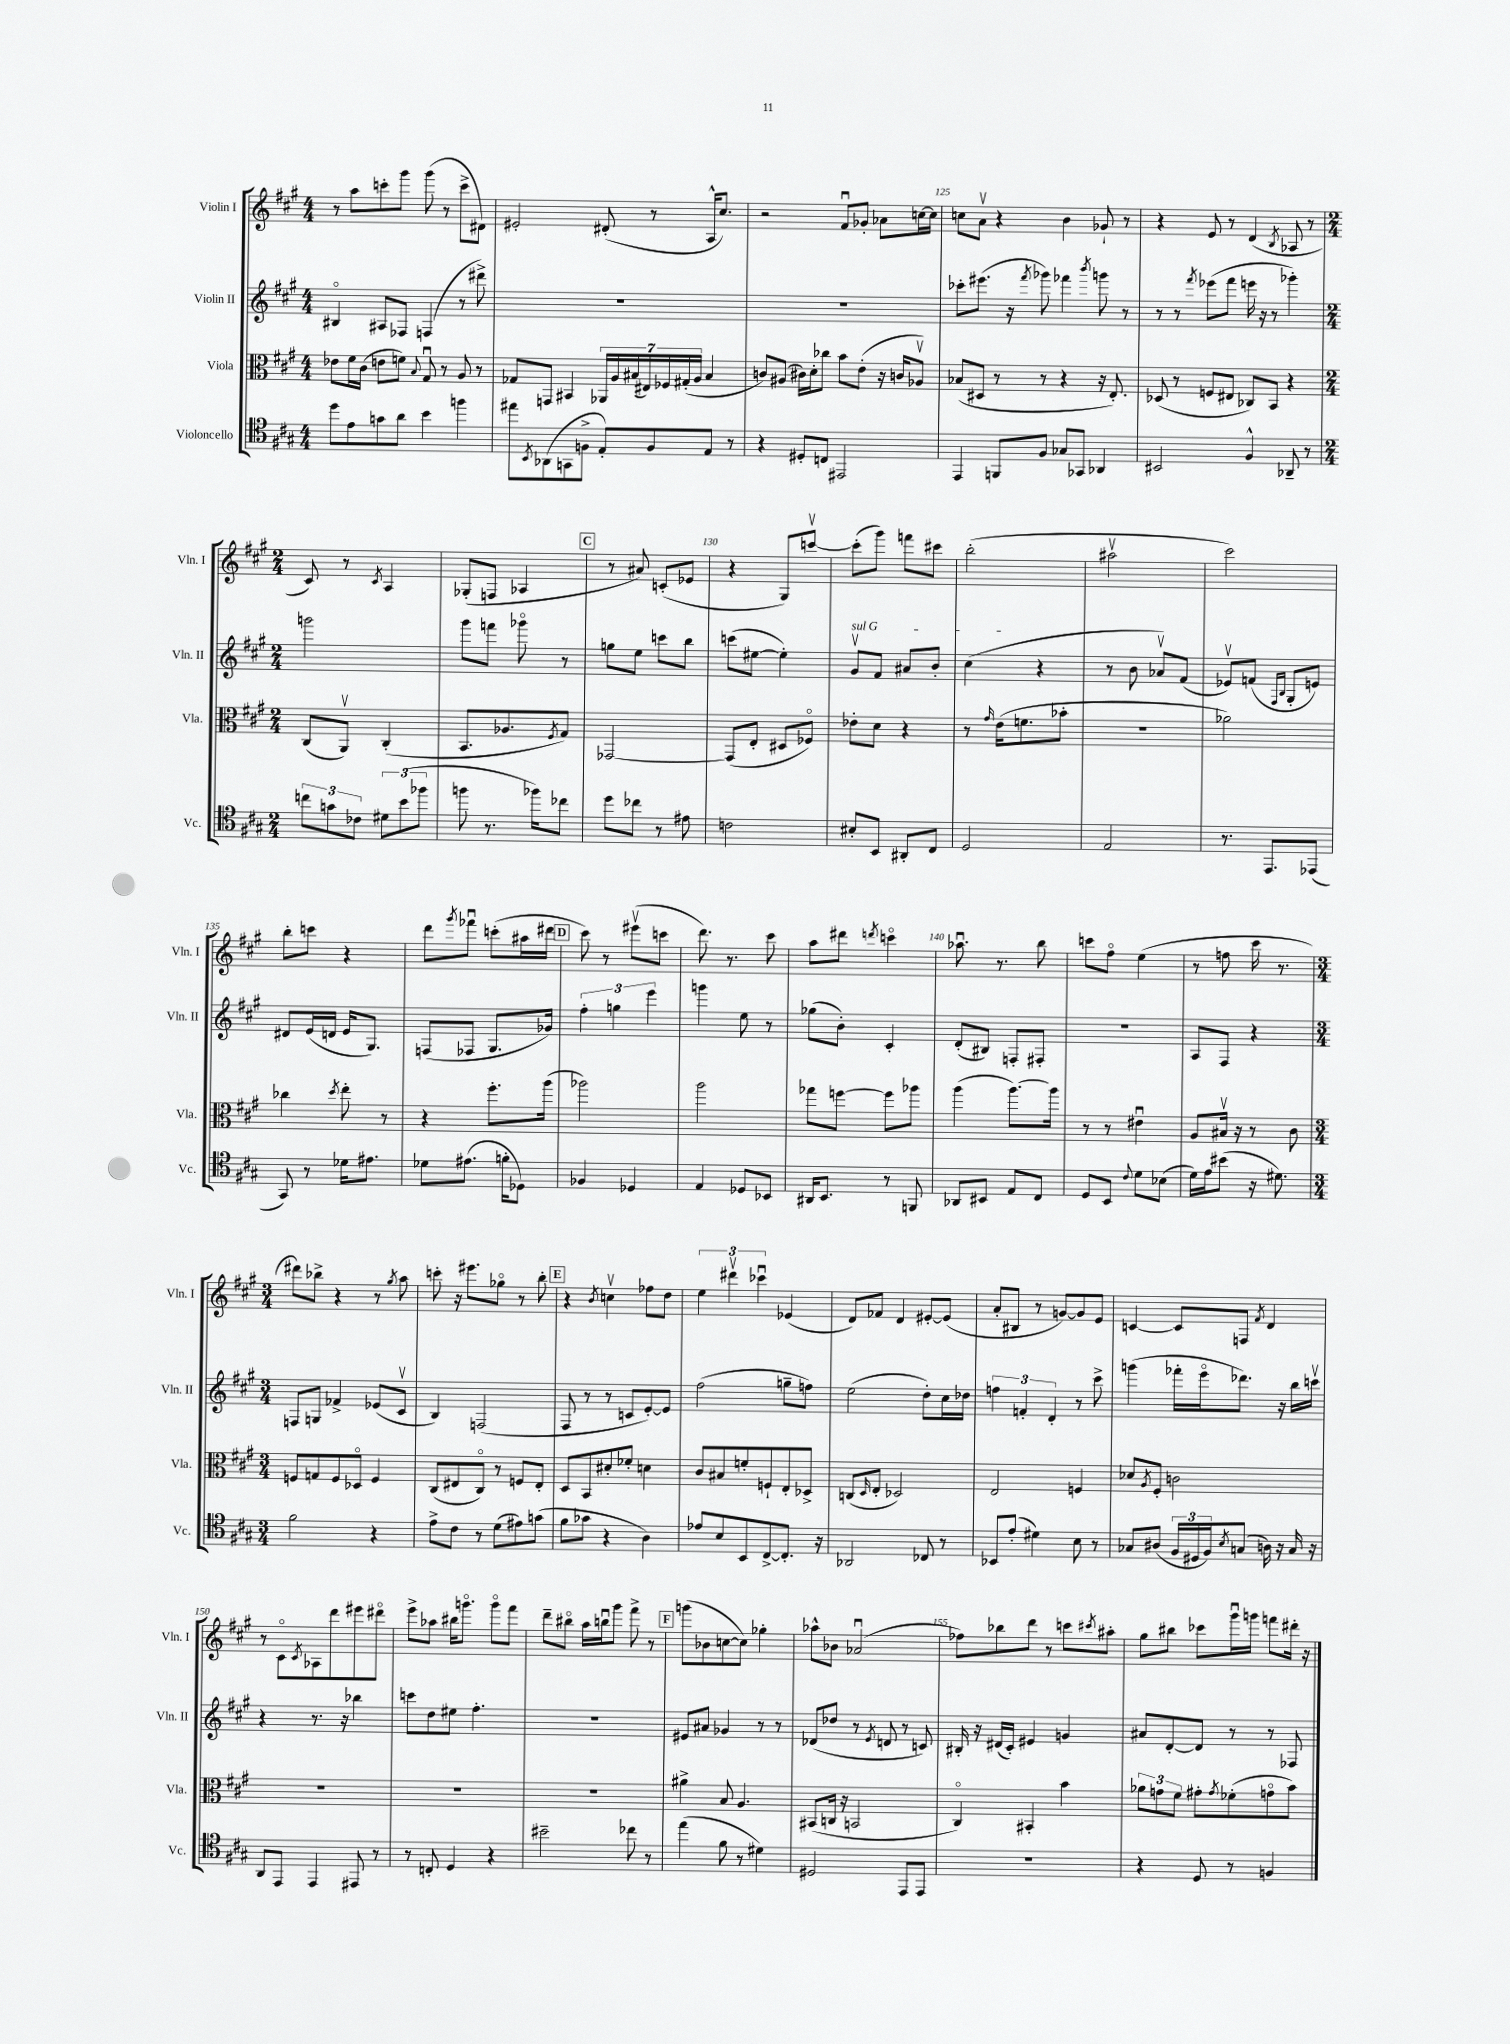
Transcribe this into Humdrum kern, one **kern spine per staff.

**kern	**kern	**kern	**kern
*staff4	*staff3	*staff2	*staff1
*clefC4	*clefC3	*clefG2	*clefG2
*k[f#c#g#]	*k[f#c#g#]	*k[f#c#g#]	*k[f#c#g#]
*M4/4	*M4/4	*M4/4	*M4/4
8dd	8e-	4B#o	8r
8e	16f#	.	8aa
.	(16c#	.	.
8g	8e	8A#	8ccc'
8a	8f)	8F-	8ggg#
.	8qqB	.	.
4b	8G#u	(4F	(8ggg#
.	8r	.	8r
4ff	8A	8r	8ccc^
.	8r	8ddd#^)	8d#)
=	=	=	=
8ee#	8G-	1r	2e#'
8qBB	.	.	.
(8AA-	8GG	.	.
8GG	4BB#	.	.
8F^	.	.	.
8E')	28AA-	.	(8d#'
.	28A	.	.
.	(28B#	.	.
.	28E#)	.	.
8F	.	.	8r
.	28F-	.	.
.	(28G#'	.	.
.	28A	.	.
8E	4B#	.	16A^^
.	.	.	8.cc#)
8r	.	.	.
=	=	=	=
4r	8c)	1r	2r
.	(8A#	.	.
8D#'	16c#)	.	.
.	16d'	.	.
8C	8cc-	.	.
2EE#	8b	.	8f#u
.	(8e'	.	8g-'
.	16r	.	8a-
.	16c	.	.
.	8A-v)	.	[16cc
.	.	.	16cc]
=	=	=	=
4EE	(8B-	8ccc-'	8cc
.	8D#	(8.eee#	8av
8FF	8r	.	4r
.	.	16r	.
.	.	8qfff#	.
8F#	8r	8ggg-)	.
8G-	4r	4fff-	4b
8GG-	.	.	.
.	.	8qbbb	.
4AA-	16r	8ggg	8g-`
.	8.E')	.	.
.	.	8r	8r
=	=	=	=
2BB#	(8D-	8r	4r
.	8r	8r	.
.	.	8qfff#	.
.	8F	(8eee-	8e
.	8E#	8fff#	8r
4F#^^	8C-)	16eee	(4d
.	.	16r	.
.	8BB	8r	.
.	.	.	8qB
8AA-~	4r	4ggg-')	8A-
8r	.	.	8r
=	=	=	=
*M2/4	*M2/4	*M2/4	*M2/4
12cc	(8C#	2ggg	8c#)
12g	.	.	.
.	8AAv)	.	8r
12c-	.	.	.
.	.	.	8qc#
12d#	(4C#'	.	4A
(12b	.	.	.
12ff-	.	.	.
=	=	=	=
8ff	8.BB	8ggg#	(8G-'
8.r	.	8fff	8F
.	8.A-	.	.
.	.	8ggg-o	4A-
16ff-)	.	.	.
.	8qF#	.	.
8cc-	8G#)	8r	.
=	=	=	=
8dd	[2GG-	8gg	8r
8cc-	.	8ee	8a#)
8r	.	8ccc	(8c'
8e#	.	8bb	8e-
=	=	=	=
2c	(8GG-]	(8ccc	4r
.	8E'	[8ee#	.
.	8D#	4ee#'])	8G#)
.	8F-o)	.	[8cccv
=	=	=	=
8B#'	8e-'	8g#v	(8ccc']
8BB	8d	8f#	8ggg#)
8AA#'	4r	8a#	8fff
8C#	.	8b'	8ccc#
=	=	=	=
2D	8r	(4cc#	(2bb'
.	16qqg#	.	.
.	(16e	.	.
.	8.f	.	.
.	.	4r	.
.	8b-'	.	.
=	=	=	=
2E	2r	8r	2aa#v
.	.	8b	.
.	.	8a-v)	.
.	.	(8f#	.
=	=	=	=
8.r	2a-)	8e-v)	2ccc#)
.	.	(8f	.
8.EE	.	.	.
.	.	16qqF#	.
.	.	16qqB	.
.	.	8G#'	.
(8EE-	.	8e)	.
=	=	=	=
8GG#)	4cc-	8d#	8bb'
8r	.	(16e	8ccc
.	.	16d	.
.	8qdd	.	.
16d-	8ee'	16e	4r
8.e#	.	8.G#)	.
.	8r	.	.
=	=	=	=
8d-	4r	(8F	8ddd
.	.	.	8qggg#
(8.e#	.	8F-	8fff-u
.	8.ff#'	8.G#	(8ccc'
16f'	.	.	.
8D-)	.	.	16aa#
.	(16aa	16g-)	16ddd#
=	=	=	=
4F-	2aa-)	6ff#'	8ccc#)
.	.	.	8r
.	.	6gg	.
4D-	.	.	(8eee#v
.	.	6eee	.
.	.	.	8ccc
=	=	=	=
4E	2aa	4ggg	8.ddd)
.	.	.	8.r
8D-	.	8ee	.
8BB-	.	8r	8ccc#
=	=	=	=
16AA#	8gg-	(8gg-	8aa
8.BB	.	.	.
.	[8ff	8b')	8ddd#
.	.	.	8qddd
8r	8ff]	4c#'	4ccco
8FF	8aa-	.	.
=	=	=	=
8AA-	(4aa	(8d'	8.aa-u
8BB#	.	8B#)	.
.	.	.	8.r
8E	[8.aa)	8F'	.
8C#	.	8F#'	8bb
.	16aa]	.	.
=	=	=	=
8D	8r	2r	8ccc
8BB	8r	.	8ff#o
8qqc#	.	.	.
8d	4e#u	.	(4ee
(8B-	.	.	.
=	=	=	=
16d)	8A	8A	8r
16e	.	.	.
(8b#	16B#v	8F#	8ff
.	16r	.	.
16r	8r	4r	16ccc#
8.d#)	.	.	8.r
.	8c#	.	.
=	=	=	=
*M3/4	*M3/4	*M3/4	*M3/4
2f#	8F	8F	8ddd#)
.	8G	8G	8bb-^
.	8F	4f-^	4r
.	8D-o	.	.
4r	4F	(8e-	8r
.	.	.	8qgg#
.	.	8c#v	8aa
=	=	=	=
8e^	(8C#	4B)	8ccc'
8c#	8E#	.	16r
.	.	.	8.eee#
8r	8C#o)	(2F	.
(8d	8r	.	8gg-o
8e#)	8F	.	8r
(8g	8E#'	.	8bb'
=	=	=	=
8f#	8D	8F#	4r
8g-	8BB	8r	.
.	.	.	8qb
4r	8d#'	8r	4ccv
.	8f-'	8c	.
4A)	4d	[8e')	8ff-
.	.	8e]	8dd
=	=	=	=
8e-	8c#	(2ff#	6ee
8B	8B#	.	.
.	.	.	6ddd#v
8BB	8f'	.	.
.	.	.	6ccc-u
[8C#^	8F`	.	.
8.C#']	8E'	8gg~	(4e-
.	8D-^	8ff)	.
16r	.	.	.
=	=	=	=
2AA-	(8C	(2ee	8d)
.	16qqD	.	.
.	8E'	.	8f-
.	2D-)	.	4d
8C-	.	8dd')	[8e#'
8r	.	16cc#	(8e#]
.	.	16dd-	.
=	=	=	=
8BB-	2E	6ff	8a'
(8e'	.	.	8B#
.	.	6f'	.
4d#)	.	.	8r
.	.	6d'	.
.	.	.	[8g)
8B	4F	8r	8g]
8r	.	8ccc#^	8e
=	=	=	=
8G-	8d-	(4ggg	[4c
.	8qA	.	.
(8A#	8F#'	.	.
24F#	2c	16fff-'	8c]
24D#	.	.	.
.	.	16eeeo	.
24F#)	.	.	.
8qB	.	.	.
(8G	.	8.ddd-)	8F
.	.	.	8qf#
16A)	.	.	4d
16r	.	16r	.
16G	.	16bb	.
16r	.	16cccv	.
=	=	=	=
8AA	2.r	4r	8r
8EE	.	.	8c#o
.	.	.	8qc#
4EE	.	8.r	8A-
.	.	.	8ddd
.	.	16r	.
8EE#	.	4bb-	8eee#
8r	.	.	8ddd#o
=	=	=	=
8r	2.r	8ccc	8eee^
8C'	.	8dd	8aa-
4D	.	8ee#	16bb#
.	.	.	8.gggo
.	.	4.ff#'	.
4r	.	.	8gggo
.	.	.	8fff#
=	=	=	=
2b#~	2.r	2.r	8ddd~
.	.	.	8bb#o
.	.	.	16aa
.	.	.	16bbu
.	.	.	8ggg#
8cc-	.	.	8fff#^
8r	.	.	8r
=	=	=	=
(4ee	4a#^	8e#	(8ggg
.	.	8a#	8b-
8f#	8B	4g-	[8cc
8r	4.A	.	8cc])
4d#)	.	8r	4gg-'
.	.	8r	.
=	=	=	=
2D#	(8BB#	(8d-	8aa-^^
.	16C	8dd-	8b-
.	16r	.	.
.	2BB	8r	(2a-u
.	.	8qe	.
.	.	8d	.
8EE	.	8r	.
8EE	.	8c)	.
=	=	=	=
2.r	4C#o)	16B#'	8ff-)
.	.	16r	.
.	.	(16d#	8bb-
.	.	16c#')	.
.	4BB#'	4e#	8ddd
.	.	.	8r
.	4b	4g	8ccc
.	.	.	8qccc#
.	.	.	8aa#'
=	=	=	=
4r	12a-	8a#	8gg#
.	12g	.	.
.	.	[8d'	8bb#
.	12f#	.	.
8D	8g#'	8d]	8ccc-
.	8qg#	.	.
8r	(8f-'	8r	16ggg#u
.	.	.	16ggg
4F	8go	8r	8fff
.	8b)	8F-	16ddd#'
.	.	.	16r
==	==	==	==
*-	*-	*-	*-
